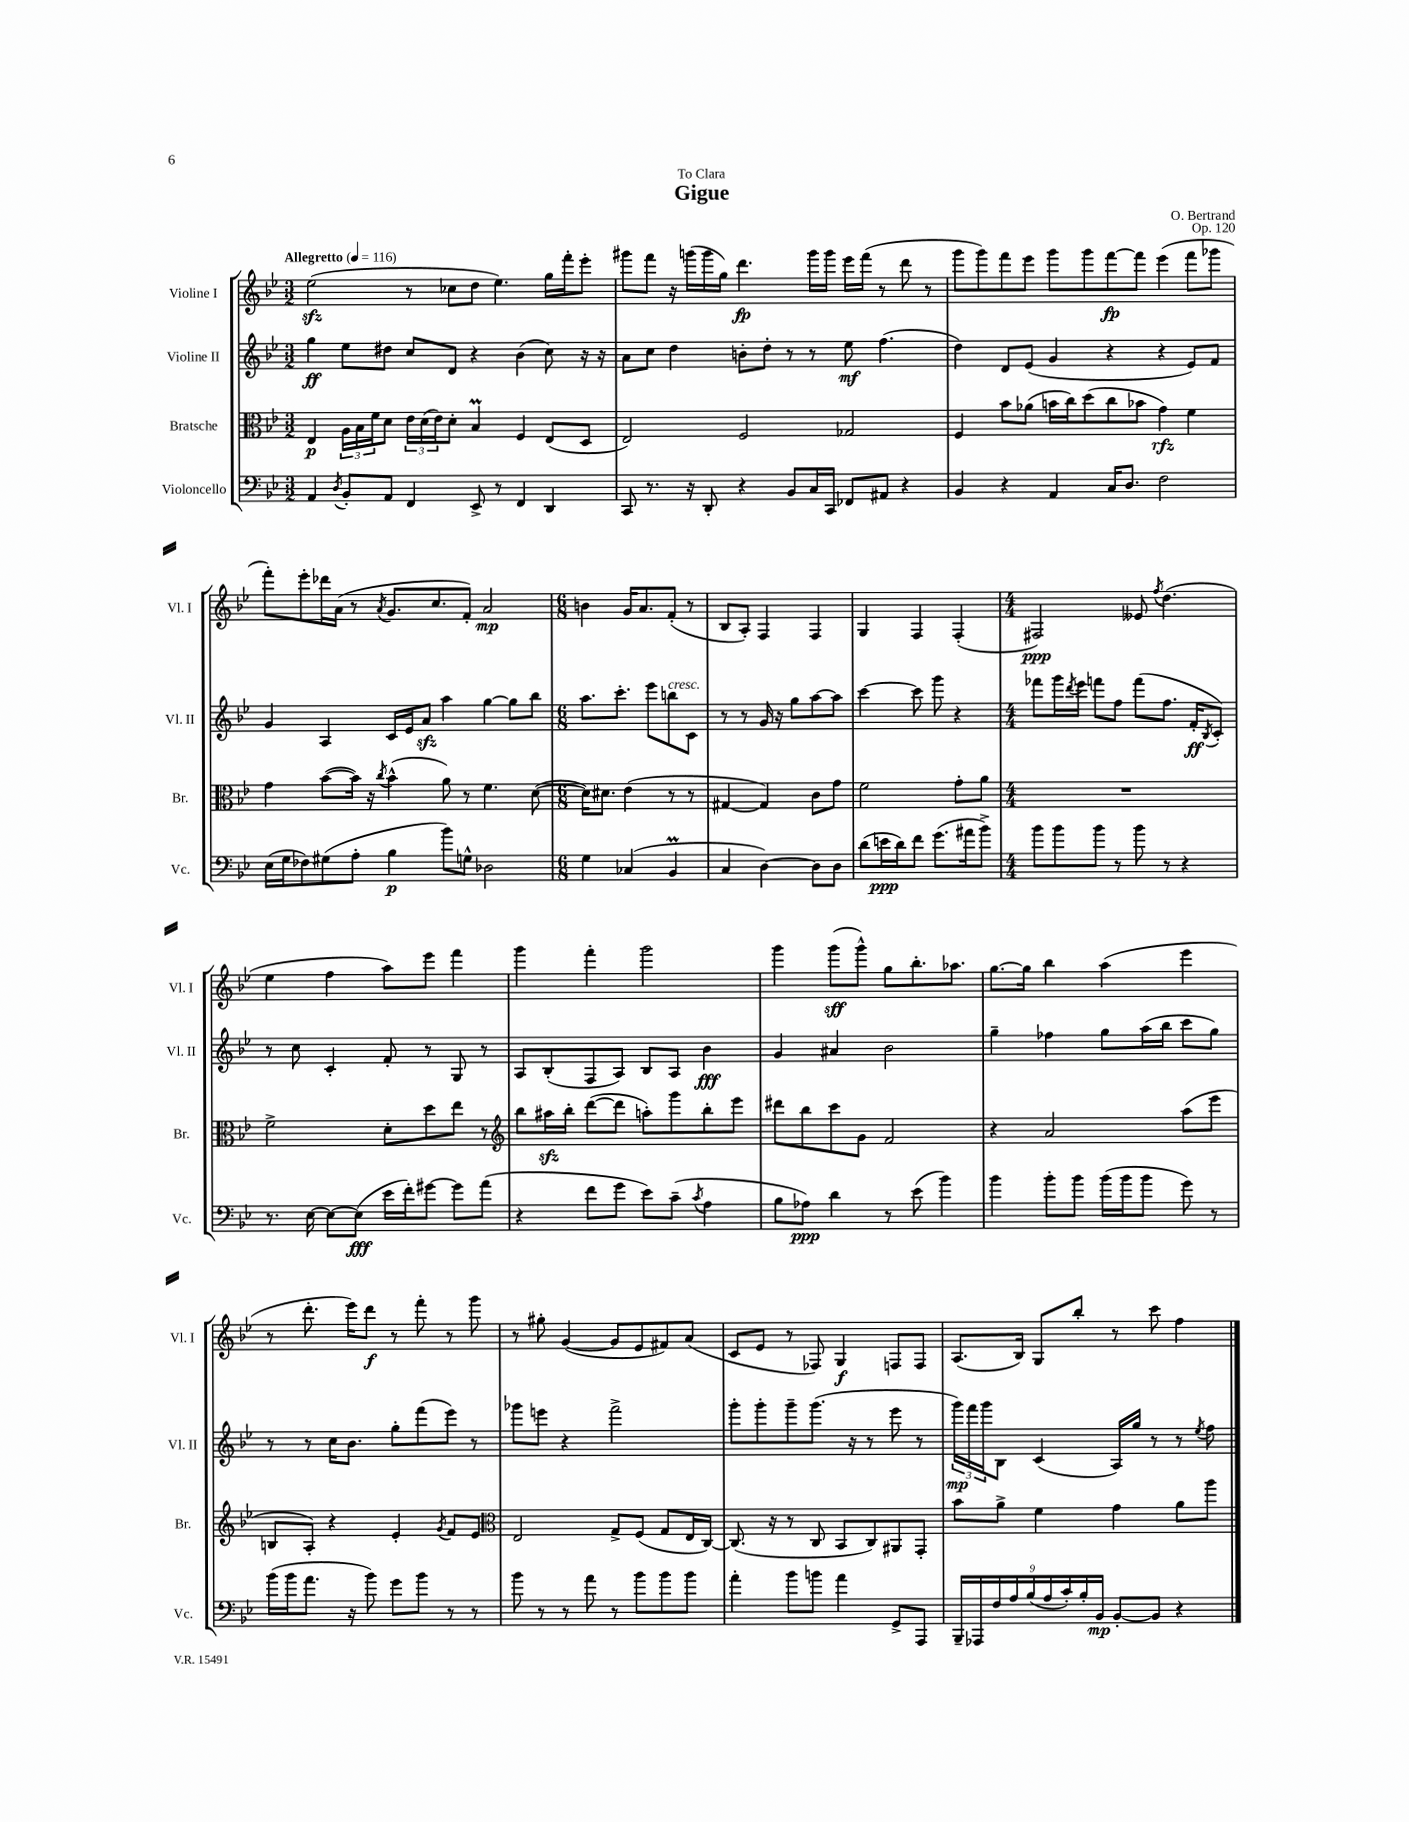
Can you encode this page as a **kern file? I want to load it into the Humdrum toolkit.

**kern	**dynam	**kern	**dynam	**kern	**dynam	**kern	**dynam
*part4	*part4	*part3	*part3	*part2	*part2	*part1	*part1
*staff4	*staff4	*staff3	*staff3	*staff2	*staff2	*staff1	*staff1
*I"Violoncello	*	*I"Bratsche	*	*I"Violine II	*	*I"Violine I	*
*I'Vc.	*	*I'Br.	*	*I'Vl. II	*	*I'Vl. I	*
*clefF4	*	*clefC3	*	*clefG2	*	*clefG2	*
*k[b-e-]	*	*k[b-e-]	*	*k[b-e-]	*	*k[b-e-]	*
*M3/2	*	*M3/2	*	*M3/2	*	*M3/2	*
*MM116	*	*MM116	*	*MM116	*	*MM116	*
=1	=1	=1	=1	=1	=1	=1	=1
!	!	!	!	!	!	!LO:TX:a:B:t=Allegretto	!
4AA/	.	4E-/	p	4gg\	ff	(2ee-zz\	.
8qD/	.	.	.	.	.	.	.
8BB-'/L	.	24A\LL	.	8ee-\L	.	.	.
.	.	24B-\	.	.	.	.	.
.	.	24f\J	.	.	.	.	.
8AA/J	.	8d\J	.	8dd#X\J	.	.	.
4FF/	.	24e-\LL	.	8cc/L	.	8r	.
.	.	(24d\	.	.	.	.	.
.	.	24e-\J)	.	.	.	.	.
.	.	8d'\J	.	8d/J	.	8cc-X\L	.
8EE-^/	.	4B-M/	.	4r	.	8dd\J	.
8r	.	.	.	.	.	4.ee-\)	.
4FF/	.	4F/	.	(4b-\	.	.	.
4DD/	.	(8E-/L	.	8cc\)	.	16gg\LL	.
.	.	.	.	.	.	16fff'\J	.
.	.	8D/J	.	16r	.	8eee-'\J	.
.	.	.	.	16r	.	.	.
=2	=2	=2	=2	=2	=2	=2	=2
8CC/	.	2E-/)	.	8a\L	.	8ggg#X\L	.
8.r	.	.	.	8cc\J	.	8fff\J	.
.	.	.	.	4dd\	.	16r	.
16r	.	.	.	.	.	(16gggn\LL	.
8DD'/	.	.	.	.	.	16ggg\	.
.	.	.	.	.	.	16gg\JJ)	.
4r	.	2F/	.	8bn'\L	.	4.ddd\	fp
.	.	.	.	8dd'\J	.	.	.
8BB-/L	.	.	.	8r	.	.	.
16C/L	.	.	.	8r	.	16ggg\LL	.
16CC/JJ	.	.	.	.	.	16ggg\JJ	.
8FF-X/L	.	2G-X/	.	8ee-\	mf	16eee-\LL	.
.	.	.	.	.	.	(16fff\JJ	.
8AA#X/J	.	.	.	(4.ff\	.	8r	.
4r	.	.	.	.	.	8ddd\	.
.	.	.	.	.	.	8r	.
=3	=3	=3	=3	=3	=3	=3	=3
4BB-/	.	4F/	.	4dd\)	.	8ggg\L	.
.	.	.	.	.	.	8ggg\)	.
4r	.	8b-\L	.	8d/L	.	8fff\	.
.	.	(8a-X\J	.	(8e-/J	.	8eee-\J	.
4AA/	.	16bn\LL	.	4g/	.	8ggg\L	.
.	.	16cc\J)	.	.	.	.	.
.	.	(8dd\	.	.	.	8ggg\	.
16C/KL	.	8cc\	.	4r	.	[8fff\	fp
8.D/J	.	.	.	.	.	.	.
.	.	8b-X\J	.	.	.	8fff\J]	.
2F\	.	4g\)	rfz	4r	.	(4eee-\	.
.	.	4f\	.	8e-/L)	.	8fff\L	.
.	.	.	.	8f/J	.	8ggg-X\J	.
!!LO:LB:g=z
=4	=4	=4	=4	=4	=4	=4	=4
(16E-\LL	.	4g\	.	4g/	.	8fff'\L)	.
16G\J	.	.	.	.	.	.	.
8F-X\)	.	.	.	.	.	8eee-'\	.
(8G#X\	.	([8b-\L	.	4A/	.	16ddd-X\L	.
.	.	.	.	.	.	(16a\JJ	.
8A'\J	.	16b-\Jk])	.	.	.	8r	.
.	.	16r	.	.	.	.	.
.	.	8qcc/	.	.	.	8qa/	.
4B-\	p	(4b-^^\	.	16c/LL	.	8.g/L	.
.	.	.	.	16e-/J	.	.	.
.	.	.	.	8azz/J	.	.	.
.	.	.	.	.	.	8.cc/	.
8b-\L)	.	8a\)	.	4aa\	.	.	.
8Gn^^\J	.	8r	.	.	.	8f'/J)	.
2D-X\	.	4.f\	.	[4gg\	.	2a/	mp
.	.	.	.	8gg\L]	.	.	.
.	.	([8d\	.	8bb-\J	.	.	.
=5	=5	=5	=5	=5	=5	=5	=5
*M6/8	*	*M6/8	*	*M6/8	*	*M6/8	*
4G\	.	16d\KL])	.	8.aa\L	.	4bn\	.
.	.	8.d#X\J	.	.	.	.	.
.	.	.	.	8.ccc'\J	.	.	.
(4C-X/	.	(4e-\	.	.	.	16g/KL	.
.	.	.	.	.	.	8.a/	.
.	.	.	.	8eee-\L	.	.	.
!	!	!	!	!LO:TX:a:i:t=cresc.	!	!	!
4BB-M/	.	8r	.	8bbn\	.	(8f'/J	.
.	.	8r	.	8c\J	.	8r	.
=6	=6	=6	=6	=6	=6	=6	=6
4C/	.	[4G#X/	.	8r	.	8B-/L	.
.	.	.	.	8r	.	8A'/J)	.
[4D\)	.	4G#/])	.	16g/	.	4F/	.
.	.	.	.	16r	.	.	.
.	.	.	.	8gg\L	.	.	.
8D\L]	.	8c\L	.	[8aa\	.	4F/	.
8D\J	.	8g\J	.	8aa\J]	.	.	.
=7	=7	=7	=7	=7	=7	=7	=7
(8d\L	.	2f\	.	[4ccc\	.	4G/	.
16en\L	ppp	.	.	.	.	.	.
16d\J)	.	.	.	.	.	.	.
8f\J	.	.	.	8ccc\]	.	4F/	.
(8.g\L	.	.	.	8ggg\	.	.	.
.	.	8g'\L	.	4r	.	(4F'/	.
16a#X\k	.	.	.	.	.	.	.
8b-^\J)	.	8a\J	.	.	.	.	.
=8	=8	=8	=8	=8	=8	=8	=8
*M4/4	*	*M4/4	*	*M4/4	*	*M4/4	*
8b-\L	.	1r	.	8fff-X\L	.	2F#X/)	ppp
8b-\	.	.	.	16ggg\L	.	.	.
.	.	.	.	8qddd/	.	.	.
.	.	.	.	16eee-\JJ	.	.	.
8b-\J	.	.	.	8fffn\L	.	.	.
8r	.	.	.	8ff\J	.	.	.
8b-\	.	.	.	(8fff\L	.	8e--X/	.
.	.	.	.	.	.	8qff/	.
8r	.	.	.	8.ff\J	.	(4.dd\	.
4r	.	.	.	.	.	.	.
.	.	.	.	16f'/KL	ff	.	.
.	.	.	.	8qB-/	.	.	.
.	.	.	.	8c'/J)	.	.	.
!!LO:LB:g=z
=9	=9	=9	=9	=9	=9	=9	=9
8.r	.	2f^\	.	8r	.	4ee-\	.
.	.	.	.	8cc\	.	.	.
[16E-\	.	.	.	.	.	.	.
8E-\L_	.	.	.	4c'/	.	4ff\	.
(8E-\J]	fff	.	.	.	.	.	.
16e-\LL	.	8d'\L	.	8f'/	.	8aa\L)	.
16f'\J)	.	.	.	.	.	.	.
[8g#X\J	.	8dd\	.	8r	.	8eee-\J	.
8g#\L]	.	8ee-\J	.	8G/	.	4fff\	.
(8a\J	.	8r	.	8r	.	.	.
=10	=10	=10	=10	=10	=10	=10	=10
*	*	*clefG2	*	*	*	*	*
4r	.	8bb-\L	.	8A/L	.	4ggg\	.
.	.	16aa#Xzz\L	.	(8B-'/	.	.	.
.	.	16bb-'\JJ	.	.	.	.	.
8f\L	.	([8ddd\L	.	8F/	.	4fff'\	.
8g\J	.	8ddd\J]	.	8A/J)	.	.	.
8e-\L)	.	8aan'\L)	.	8B-/L	.	2ggg\	.
(8c~\J	.	8ggg\	.	8A/J	.	.	.
8qc/	.	.	.	.	.	.	.
4A\	.	8bb-'\	.	4b-\	fff	.	.
.	.	8eee-\J	.	.	.	.	.
=11	=11	=11	=11	=11	=11	=11	=11
8B-\L	.	8ddd#X\L	.	4g/	.	4ggg\	.
8A-X\J)	ppp	8bb-\	.	.	.	.	.
4d\	.	8ccc\	.	4a#X/	.	(8ggg\L	sff
.	.	8g\J	.	.	.	8ggg^^\J)	.
8r	.	2f/	.	2b-\	.	8gg\L	.
(8e-\	.	.	.	.	.	8.bb-'\	.
4b-\)	.	.	.	.	.	.	.
.	.	.	.	.	.	8.aa-X\J	.
=12	=12	=12	=12	=12	=12	=12	=12
4b-\	.	4r	.	4gg~\	.	[8.gg\L	.
.	.	.	.	.	.	16gg\Jk]	.
8b-'\L	.	2a/	.	4ff-X\	.	4bb-\	.
8b-\J	.	.	.	.	.	.	.
(16b-\LL	.	.	.	8gg\L	.	(4aa\	.
16b-\J	.	.	.	.	.	.	.
8b-\J	.	.	.	(16aa\L	.	.	.
.	.	.	.	16bb-\JJ	.	.	.
8g\)	.	(8aa\L	.	8ccc\L	.	4eee-\	.
8r	.	8eee-\J	.	8gg\J)	.	.	.
!!LO:LB:g=z
=13	=13	=13	=13	=13	=13	=13	=13
(16b-\LL	.	8Bn/L	.	8r	.	8r	.
16b-\J	.	.	.	.	.	.	.
8.a\J	.	8A'/J)	.	8r	.	8.ddd'\	.
.	.	4r	.	16cc\KL	.	.	.
16r	.	.	.	8.b-\J	.	16eee-\KL)	.
8b-\)	.	.	.	.	.	8ddd\J	f
8g\L	.	4e-'/	.	8gg'\L	.	8r	.
8b-\J	.	.	.	(8fff\	.	8fff'\	.
.	.	8qg/	.	.	.	.	.
8r	.	8f/L	.	8eee-\J)	.	8r	.
8r	.	8e-/J	.	8r	.	8ggg\	.
=14	=14	=14	=14	=14	=14	=14	=14
*	*	*clefC3	*	*	*	*	*
8b-\	.	2E-/	.	8ggg-X\L	.	8r	.
8r	.	.	.	8eeen\J	.	8gg#X'\	.
8r	.	.	.	4r	.	([4g/	.
8a\	.	.	.	.	.	.	.
8r	.	8G^/L	.	2fff^\	.	8g/L]	.
8b-\L	.	(8F/J	.	.	.	8e-/	.
8b-\	.	8G/L	.	.	.	8f#X/)	.
8b-\J	.	16E-/L	.	.	.	(8a/J	.
.	.	[16C/JJ)	.	.	.	.	.
=15	=15	=15	=15	=15	=15	=15	=15
4a'\	.	(8.C/]	.	8ggg'\L	.	8c/L	.
.	.	.	.	8ggg'\	.	8e-/J	.
.	.	16r	.	.	.	.	.
8b-\L	.	8r	.	8ggg~\	.	8r	.
8bn\J	.	8C/	.	(8.ggg\J	.	8F-X/)	.
4a\	.	8BB-/L	.	.	.	4G/	f
.	.	.	.	16r	.	.	.
.	.	8C/)	.	8r	.	.	.
8GG^/L	.	8AA#X/	.	8eee-\	.	8Fn/L	.
8AAA/J	.	8GG'/J	.	8r	.	8F/J	.
=16	=16	=16	=16	=16	=16	=16	=16
18BBB-~/LL	.	8b-\L	.	24ggg\LL)	mp	(8.A/L	.
.	.	.	.	24fff\	.	.	.
18AAA-X/	.	.	.	.	.	.	.
.	.	.	.	24ggg\J	.	.	.
18F/	.	.	.	.	.	.	.
.	.	8a^\J	.	8B-\J	.	.	.
18A/	.	.	.	.	.	.	.
.	.	.	.	.	.	16B-/Jk)	.
(18B-/	.	.	.	.	.	.	.
.	.	4f\	.	(4c/	.	8G/L	.
18A/	.	.	.	.	.	.	.
18c'/)	.	.	.	.	.	.	.
.	.	.	.	.	.	8bb-'/J	.
18B-'/	.	.	.	.	.	.	.
18BB-/JJ	mp	.	.	.	.	.	.
[8BB-'/L	.	4g\	.	16A/LL)	.	8r	.
.	.	.	.	16gg/JJ	.	.	.
8BB-/J]	.	.	.	8r	.	8ccc\	.
4r	.	8a\L	.	8r	.	4ff\	.
.	.	.	.	8qee-/	.	.	.
.	.	8aa\J	.	8ff\	.	.	.
==	==	==	==	==	==	==	==
*-	*-	*-	*-	*-	*-	*-	*-
